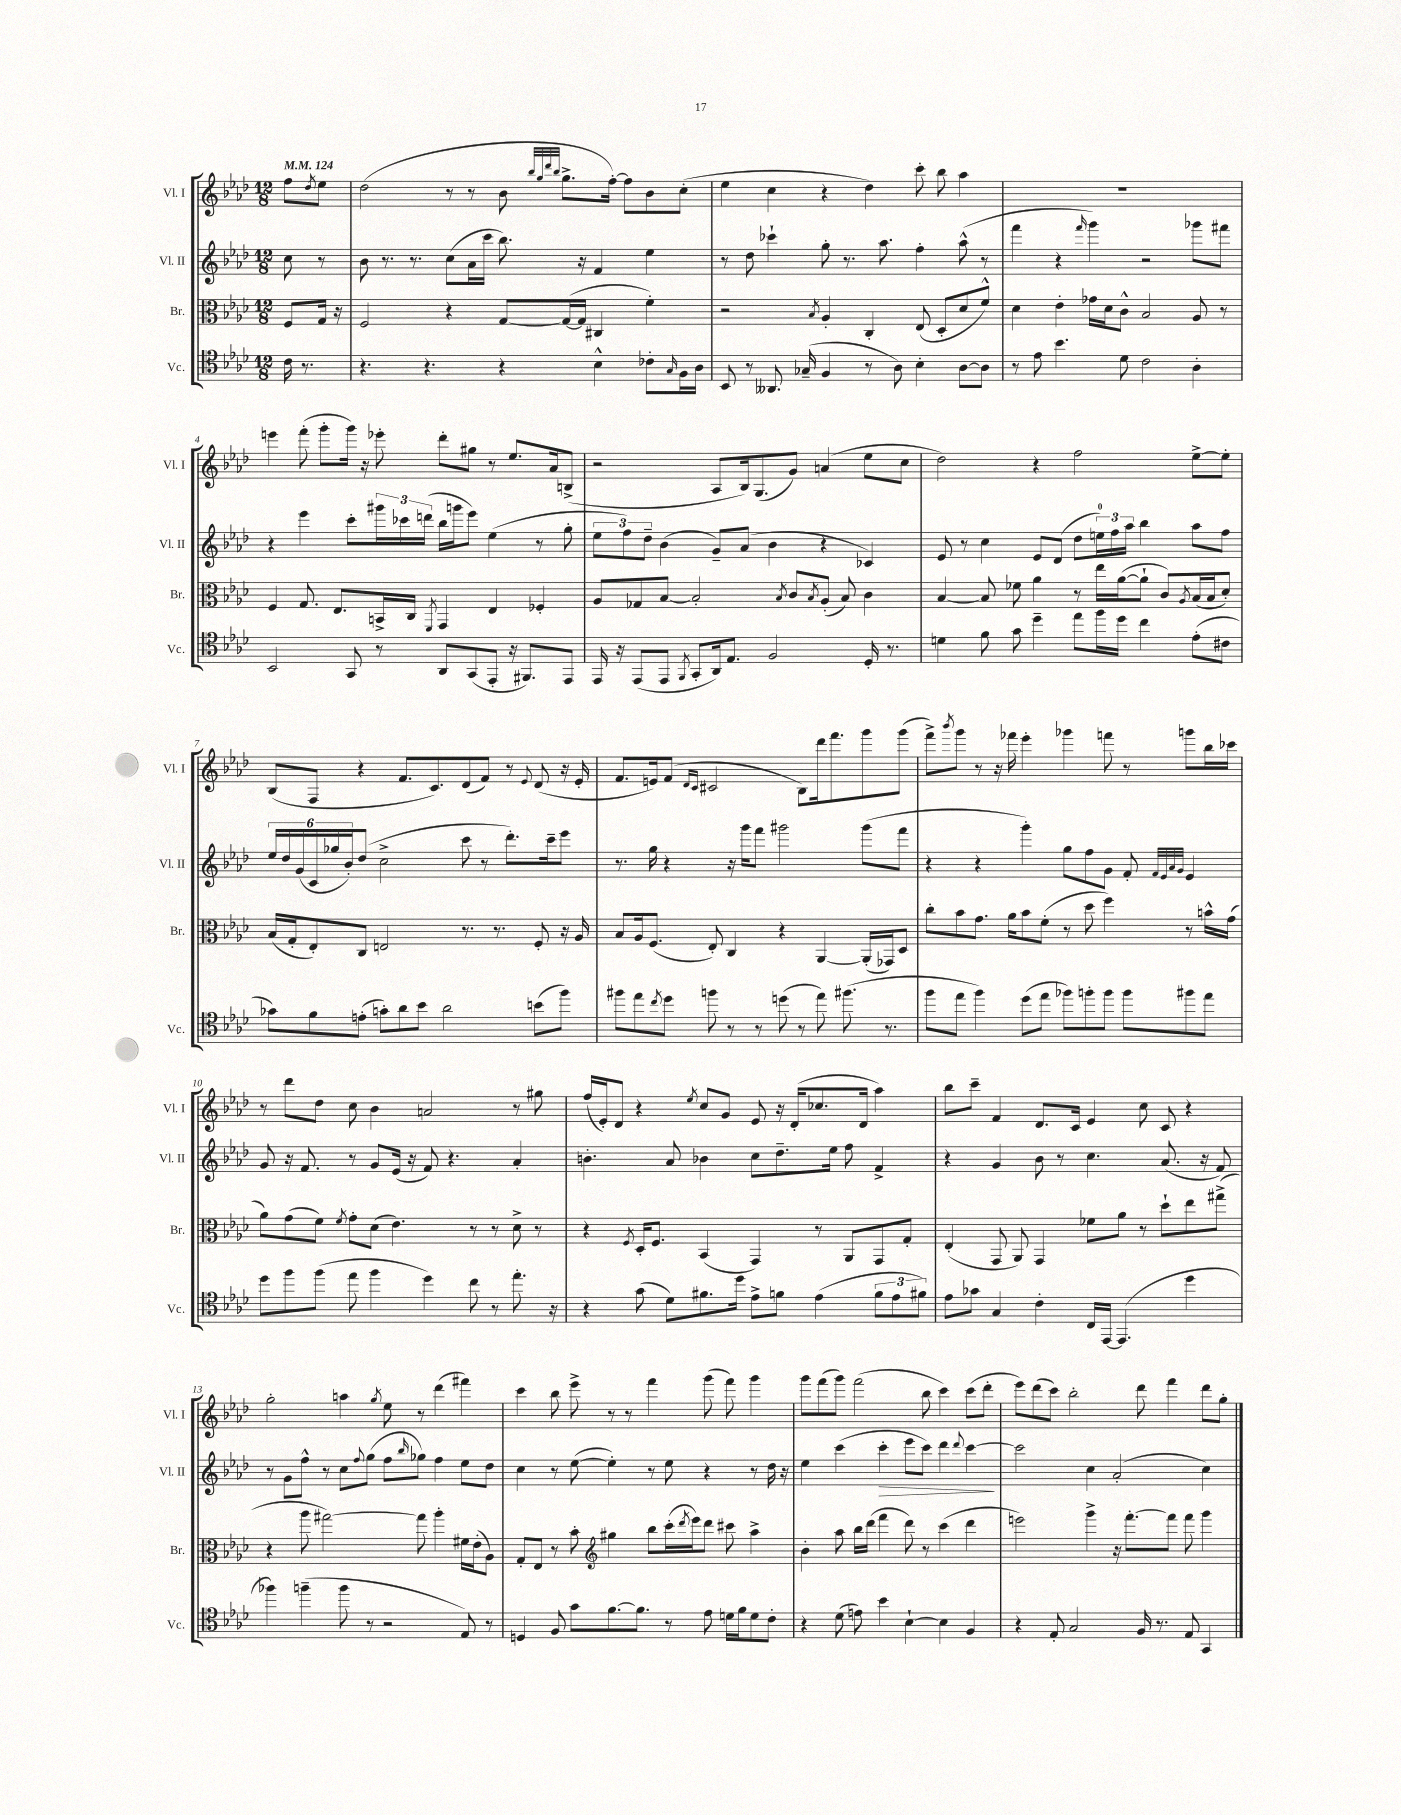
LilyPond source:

<<
\new StaffGroup <<
\new Staff = "s0" \with { instrumentName = "Vl. I" shortInstrumentName = "Vl. I" } {
    \clef treble \key aes \major \numericTimeSignature \time 12/8 \partial 4 \tempo 4 = 124
    f''8 \acciaccatura { des''8 } ees''8 |
    des''2( r8 r8 bes'8 \grace { bes''32 g''32 des'''32 bes''32 } g''8.-> f''16~-.) f''8 bes'8 c''8-.( |
    ees''4 c''4 r4 des''4) c'''8-. bes''8 aes''4 |
    R1. |
    e'''4 f'''8-.( g'''8-. g'''16) r16 ees'''8-. des'''8-. gis''8 r8 ees''8. aes'16 b8->( |
    r2 aes8 bes16) g8.( g'8) a'4( ees''8 c''8 |
    des''2) r4 f''2 ees''8~-> ees''8-. |
    bes8( f8 r4 f'8. c'8.) des'8( f'8) r8 \appoggiatura { ees'8 } des'8( r16 ees'16-. |
    f'8. e'16) f'8( \grace { des'16 c'16 } cis'2 bes8) des'''16 f'''8. g'''8 g'''8( |
    f'''8->) \acciaccatura { bes'''8 } g'''8 r8 r16 fes'''16 ees'''4-. ges'''4 f'''8 r8 g'''8 bes''16 ces'''16 |
    r8 des'''8 des''8 c''8 bes'4 a'2 r8 gis''8 |
    f''16( ees'16-.) des'8 r4 \acciaccatura { ees''8 } c''8 g'8 ees'8 r16 des'16-.( ces''8. des'16 aes''4) |
    bes''8 c'''8-- f'4 des'8. c'16 ees'4 c''8 c'8 r4 |
    g''2-. a''4 \acciaccatura { g''8 } ees''8 r8 des'''4( fis'''4) |
    c'''4 bes''8 ees'''8-> r8 r8 f'''4 g'''8( f'''8) g'''4 |
    g'''8 f'''8( g'''8) f'''2( bes''8 c'''4) c'''8( des'''8-. |
    ees'''8) des'''8( c'''8) bes''2-. des'''8 f'''4 des'''8 g''8-. \bar "|." |
}
\new Staff = "s1" \with { instrumentName = "Vl. II" shortInstrumentName = "Vl. II" } {
    \clef treble \key aes \major \numericTimeSignature \time 12/8 \partial 4
    c''8 r8 |
    bes'8 r8. r8. c''8( aes'16 c'''16 bes''8.) r16 f'4 ees''4 |
    r8 des''8 ces'''4-! g''8-. r8. aes''8. f''4-. aes''8-^( r8 |
    f'''4 r4 \grace { f'''16 } g'''4) r2 ges'''8 fis'''8 |
    r4 ees'''4 c'''8-. \tuplet 3/2 { gis'''16 ces'''16 d'''16( } bes''16 g'''16 ees'''8) ees''4( r8 g''8-. |
    \tuplet 3/2 { ees''8 f''8) des''8-- } bes'4( g'8--) aes'8( bes'4 r4 ces'4) |
    ees'8 r8 c''4 ees'8 des'8( des''8 \tuplet 3/2 { e''16-0) f''16 aes''16 } bes''4 aes''8 f''8 |
    \tuplet 6/4 { ees''16 des''16 g'16( c'16 ges''16 bes'16-.) } des''8( c''2-> c'''8 r8 des'''8.-.) c'''16-- ees'''8 |
    r8. g''16 r4 r16 g'''16 f'''8 gis'''2 gis'''8( f'''8 |
    r4 r4 g'''4-.) g''8 f''8 g'8 f'8-. \grace { f'32 ees'32 aes'32 g'32 } ees'4 |
    g'8 r16 f'8. r8 g'8 ees'16( r16 f'8) r4. aes'4-. |
    b'4.-. aes'8 bes'4 c''8 des''8.-- ees''16 f''8 f'4-> |
    r4 g'4 bes'8 r8 c''4. aes'8.( r16 f'8) |
    r8 g'8 f''8-^ r8 c''8 \appoggiatura { f''8 } g''8( f''8 \grace { bes''16 } ges''8) f''4 ees''8 des''8 |
    c''4 r8 ees''8~( ees''4-.) r8 ees''8 r4 r8 des''16 r16 |
    ees''4 c'''4( c'''4-.\> ees'''8 c'''8) des'''4 \appoggiatura { des'''8 } c'''4~\! |
    c'''2 c''4 aes'2-.( c''4) \bar "|." |
}
\new Staff = "s2" \with { instrumentName = "Br." shortInstrumentName = "Br." } {
    \clef alto \key aes \major \numericTimeSignature \time 12/8 \partial 4
    f8 g16 r16 |
    f2 r4 g8~ g16~( g16 cis4 f'4-.) |
    r2 \acciaccatura { bes8 } aes4-. c4-. ees8( des8-. des'8 f'8-^) |
    des'4 ees'4-. ges'16 des'16 c'8-^ bes2 aes8 r8 |
    f4 g8. ees8. b,16-> c16 \acciaccatura { f,8 } g,4 ees4 fes4-. |
    aes8 ges8 bes8~ bes2-. \acciaccatura { bes8 } c'8 \acciaccatura { bes8 } aes8-.( bes8) c'4 |
    bes4~ bes8 fes'8 aes'4 r8 ees''16 aes'16~( aes'8-! c'8) \acciaccatura { aes8 } bes16( bes16 des'8-.) |
    bes16( g16-. ees8-.) c8 e2 r8. r8. f8-. r16 aes16 |
    bes8 aes16 f8.( ees8-.) c4 r4 aes,4~ aes,16-.( ges,16) des8 |
    c''8-. bes'8 g'8. aes'16 bes'8 f'8-.( r8 des''8 f''4) r8 b'16-^ g'16( |
    aes'8) g'8( f'8) \acciaccatura { f'8 } g'8-. des'8( ees'4.) r8 r8 des'8-> r8 |
    r4 \acciaccatura { f8 } des16-. f8. bes,4( g,4) r8 aes,8 g,8 g8-. |
    ees4-.( g,8 aes,8) g,4 fes'8 aes'8 r8 des''8-! ees''8 gis''8->( |
    r4 aes''8 gis''2~) gis''8 aes''4-. fis'16 ees'16-.( aes8) |
    g8-. ees8 r8 bes'8-. \clef treble gis''4 bes''8 c'''16-.( \acciaccatura { des'''8 } ees'''16) des'''8 cis'''8 aes''4-> |
    bes'4-. aes''8 bes''16 des'''16( f'''4 des'''8) r8 c'''4( des'''4 |
    e'''2) g'''4-> r16 f'''8.~-. f'''8 f'''8 g'''4 \bar "|." |
}
\new Staff = "s3" \with { instrumentName = "Vc." shortInstrumentName = "Vc." } {
    \clef tenor \key aes \major \numericTimeSignature \time 12/8 \partial 4
    c'16 r8. |
    r4. r4. r4 bes4-^ ces'8-. \grace { g16 } f16 aes16 |
    bes,8 r8 aeses,8. ges16--( f4 r8 aes8) bes4-. aes8~ aes8 |
    r8 ees'8 bes'4. des'8 c'2 aes4-. |
    bes,2 g,8 r8 aes,8 g,8( ees,8-. r16 fis,8.) ees,8 |
    ees,16 r16 ees,8( ees,8 \acciaccatura { f,8 } g,8-. aes,16) ees8. f2 des16-. r8. |
    d'4 f'8 g'8 des''4-- ees''8 f''16 des''16 c''4 ees'8-.( cis'8 |
    ges'8) f'8 e'8-.( g'8-.) aes'8 bes'8 aes'2 b'8( f''8) |
    fis''8 ees''8 \acciaccatura { c''8 } des''8 f''8 r8 r8 d''8( r8 ees''8) fis''8.( r8. |
    f''8 ees''8 f''4) des''8( ees''8 fes''8) f''8-. f''8 f''8 fis''8 ees''8 |
    des''8 f''8 f''8( ees''8 f''4 des''4) c''8 r8 ees''8.-. r16 |
    r4 g'8( des'8) fis'8. des''16 ees'8-> f'8 ees'4( \tuplet 3/2 { f'8 ees'8 fis'8) } |
    ees'8 ges'8 g4 c'4-. c16 ees,16~ ees,4.( des''4 |
    fes''4) f''4--( f''8 r8 r2 ees8) r8 |
    d4 f8 g'8 f'8.~ f'8. r8 ees'8 d'16 f'16 d'8 c'8-. |
    r4 des'8( e'8) bes'4 bes4~-! bes4 f4 |
    r4 ees8-. g2 f16 r8. ees8 g,4 \bar "|." |
}
>>
>>
